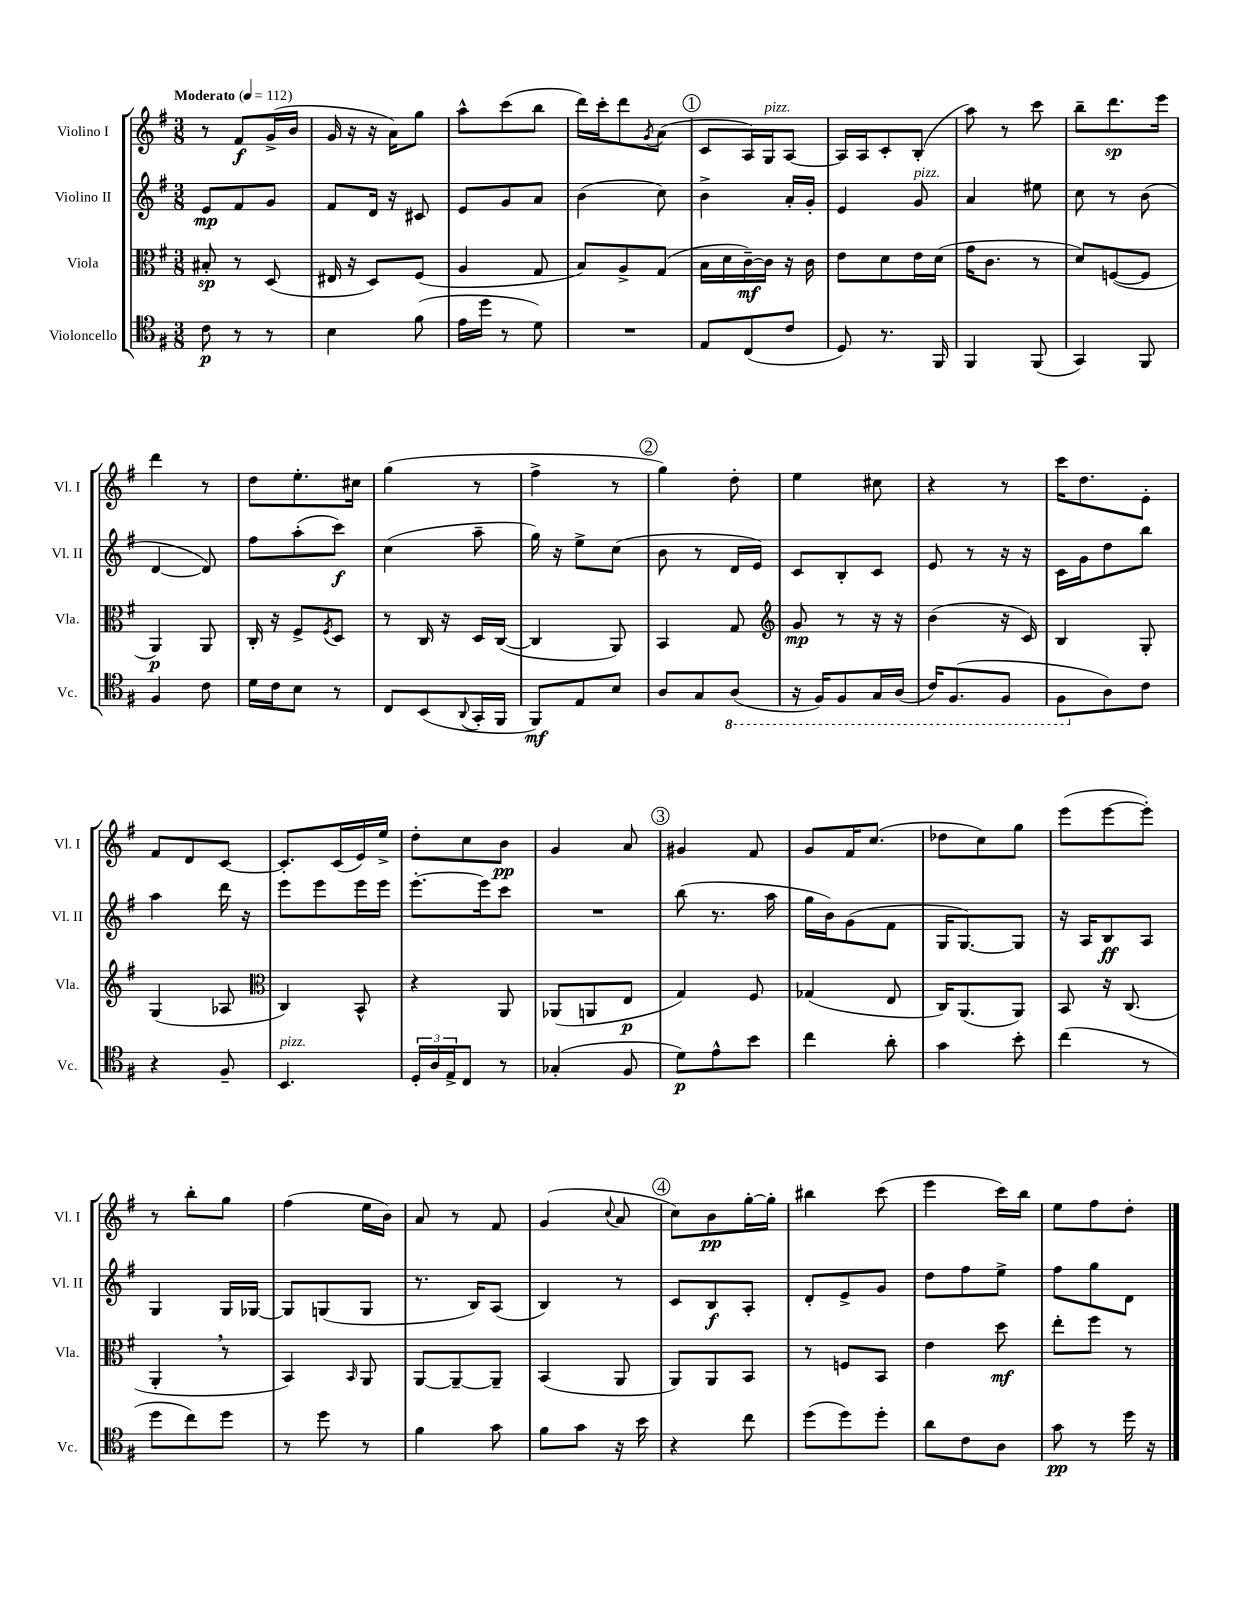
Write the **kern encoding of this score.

**kern	**dynam	**kern	**dynam	**kern	**dynam	**kern	**dynam
*part4	*part4	*part3	*part3	*part2	*part2	*part1	*part1
*staff4	*staff4	*staff3	*staff3	*staff2	*staff2	*staff1	*staff1
*I"Violoncello	*	*I"Viola	*	*I"Violino II	*	*I"Violino I	*
*I'Vc.	*	*I'Vla.	*	*I'Vl. II	*	*I'Vl. I	*
*clefC4	*	*clefC3	*	*clefG2	*	*clefG2	*
*k[f#]	*	*k[f#]	*	*k[f#]	*	*k[f#]	*
*M3/8	*	*M3/8	*	*M3/8	*	*M3/8	*
*MM112	*	*MM112	*	*MM112	*	*MM112	*
=1	=1	=1	=1	=1	=1	=1	=1
!	!	!	!	!	!	!LO:TX:a:B:t=Moderato	!
8c\	p	8B#X'/	sp	8e/L	mp	8r	.
8r	.	8r	.	8f#/	.	8f#/L	f
8r	.	(8D/	.	8g/J	.	(16g^/L	.
.	.	.	.	.	.	16b/JJ	.
=2	=2	=2	=2	=2	=2	=2	=2
4B\	.	16E#X/	.	8f#/L	.	16g/	.
.	.	16r	.	.	.	16r	.
.	.	8D/L)	.	16d/Jk	.	16r	.
.	.	.	.	16r	.	16a\KL)	.
(8f#\	.	(8F#/J	.	8c#X/	.	8gg\J	.
=3	=3	=3	=3	=3	=3	=3	=3
16e\LL	.	4A/	.	8e/L	.	8aa^^\L	.
16dd\JJ	.	.	.	.	.	.	.
8r	.	.	.	8g/	.	(8ccc\	.
8d\)	.	8G/	.	8a/J	.	8bb\J	.
=4	=4	=4	=4	=4	=4	=4	=4
4.r	.	8B/L)	.	(4b\	.	16ddd\LL)	.
.	.	.	.	.	.	16ccc'\J	.
.	.	8A^/	.	.	.	8ddd\	.
.	.	.	.	.	.	8qg/	.
.	.	(8G/J	.	8cc\)	.	(8a\J	.
!!LO:REH:place=s1:t=1
=5	=5	=5	=5	=5	=5	=5	=5
8E/L	.	16B\LL	.	4b^\	.	8c/L	.
.	.	16d\	.	.	.	.	.
(8C/	.	[16c~\)	mf	.	.	16A/L)	.
!	!	!	!	!	!	!LO:TX:a:i:t=pizz.	!
.	.	16c\JJ]	.	.	.	16G/J	.
8c/J	.	16r	.	16a'/LL	.	[8A/J	.
.	.	16c\	.	16g'/JJ	.	.	.
=6	=6	=6	=6	=6	=6	=6	=6
8D/)	.	8e\L	.	4e/	.	16A/LL]	.
.	.	.	.	.	.	16A/J	.
8.r	.	8d\	.	.	.	8c'/	.
!	!	!	!	!LO:TX:a:i:t=pizz.	!	!	!
.	.	16e\L	.	8g/	.	(8B'/J	.
16FF#/	.	(16d\JJ	.	.	.	.	.
=7	=7	=7	=7	=7	=7	=7	=7
4FF#/	.	16g\KL	.	4a/	.	8aa\)	.
.	.	8.c\J	.	.	.	.	.
.	.	.	.	.	.	8r	.
(8FF#/	.	8r	.	8ee#X\	.	8ccc\	.
=8	=8	=8	=8	=8	=8	=8	=8
4GG/)	.	8d/L)	.	8cc\	.	8bb~\L	.
.	.	([8Fn/	.	8r	.	8.ddd\	sp
8FF#/	.	8F/J]	.	(8b\	.	.	.
.	.	.	.	.	.	16eee\Jk	.
!!LO:LB:g=z
=9	=9	=9	=9	=9	=9	=9	=9
4F#/	.	4AA/)	p	[4d/	.	4ddd\	.
8c\	.	8AA/	.	8d/])	.	8r	.
=10	=10	=10	=10	=10	=10	=10	=10
16d\LL	.	16C'/	.	8ff#\L	.	8dd\L	.
16c\J	.	16r	.	.	.	.	.
8B\J	.	8F#^/L	.	(8aa'\	.	8.ee'\	.
.	.	8qF#/	.	.	.	.	.
8r	.	8D/J	.	8ccc\J)	f	.	.
.	.	.	.	.	.	16cc#X\Jk	.
=11	=11	=11	=11	=11	=11	=11	=11
8C/L	.	8r	.	(4cc\	.	(4gg\	.
(8BB/	.	16C/	.	.	.	.	.
.	.	16r	.	.	.	.	.
8qqAA/	.	.	.	.	.	.	.
16GG'/L	.	16D/LL	.	8aa~\	.	8r	.
16FF#/JJ	.	([16C/JJ	.	.	.	.	.
=12	=12	=12	=12	=12	=12	=12	=12
8FF#/L)	mf	4C/]	.	16gg\)	.	4ff#^\	.
.	.	.	.	16r	.	.	.
8E/	.	.	.	8ee^\L	.	.	.
8B/J	.	8AA/)	.	(8cc\J	.	8r	.
!!LO:REH:place=s1:t=2
=13	=13	=13	=13	=13	=13	=13	=13
8A/L	.	4BB/	.	8b\	.	4gg\)	.
8G/	.	.	.	8r	.	.	.
*8ba	*	*	*	*	*	*	*
(8AA/J	.	8G/	.	16d/LL	.	8dd'\	.
.	.	.	.	16e/JJ)	.	.	.
=14	=14	=14	=14	=14	=14	=14	=14
*	*	*clefG2	*	*	*	*	*
16r	.	8g/	mp	8c/L	.	4ee\	.
16FF#/KL)	.	.	.	.	.	.	.
8FF#/	.	8r	.	8B'/	.	.	.
16GG/L	.	16r	.	8c/J	.	8cc#X\	.
(16AA/JJ	.	16r	.	.	.	.	.
=15	=15	=15	=15	=15	=15	=15	=15
16C/KL)	.	(4b\	.	8e/	.	4r	.
(8.FF#/	.	.	.	.	.	.	.
.	.	.	.	8r	.	.	.
8FF#/J	.	16r	.	16r	.	8r	.
.	.	16c/)	.	16r	.	.	.
=16	=16	=16	=16	=16	=16	=16	=16
8FF#\L	.	4B/	.	16c\LL	.	16ccc\KL	.
.	.	.	.	16g\J	.	8.dd\	.
*X8ba	*	*	*	*	*	*	*
8A\)	.	.	.	8dd\	.	.	.
8c\J	.	8G'/	.	8bb\J	.	8e'\J	.
!!LO:LB:g=z
=17	=17	=17	=17	=17	=17	=17	=17
4r	.	(4G/	.	4aa\	.	8f#/L	.
.	.	.	.	.	.	8d/	.
8F#~/	.	8A-X/	.	16ddd\	.	[8c/J	.
.	.	.	.	16r	.	.	.
=18	=18	=18	=18	=18	=18	=18	=18
*	*	*clefC3	*	*	*	*	*
!LO:TX:a:i:t=pizz.	!	!	!	!	!	!	!
4.BB/	.	4C/)	.	8eee\L	.	8.c'/L]	.
.	.	.	.	8eee\	.	.	.
.	.	.	.	.	.	(16c/L	.
.	.	8BB^^/	.	16eee\L	.	16e/)	.
.	.	.	.	16eee\JJ	.	16ee^/JJ	.
=19	=19	=19	=19	=19	=19	=19	=19
24D'/LL	.	4r	.	[8.eee'\L	.	8dd'\L	.
24A/	.	.	.	.	.	.	.
24E^/J	.	.	.	.	.	.	.
8C/J	.	.	.	.	.	8cc\	.
.	.	.	.	16eee\k]	.	.	.
8r	.	8AA/	.	8ccc\J	.	8b\J	pp
=20	=20	=20	=20	=20	=20	=20	=20
(4G-X'/	.	(8AA-X/L	.	4.r	.	4g/	.
.	.	8AAn/	.	.	.	.	.
8F#/	.	8E/J	p	.	.	8a/	.
!!LO:REH:place=s1:t=3
=21	=21	=21	=21	=21	=21	=21	=21
8d\L)	p	4G/)	.	(8bb\	.	4g#X/	.
8e^^\	.	.	.	8.r	.	.	.
8b\J	.	8F#/	.	.	.	8f#/	.
.	.	.	.	16aa\	.	.	.
=22	=22	=22	=22	=22	=22	=22	=22
4cc\	.	(4G-X/	.	16gg\LL	.	8g/L	.
.	.	.	.	16b\J)	.	.	.
.	.	.	.	(8g\	.	16f#/K	.
.	.	.	.	.	.	(8.cc/J	.
8a'\	.	8E/	.	8f#\J	.	.	.
=23	=23	=23	=23	=23	=23	=23	=23
4g\	.	16C/KL)	.	16G/KL	.	8dd-X\L	.
.	.	(8.AA/	.	[8.G/)	.	.	.
.	.	.	.	.	.	8cc\)	.
8b'\	.	8AA/J)	.	8G/J]	.	8gg\J	.
=24	=24	=24	=24	=24	=24	=24	=24
(4cc\	.	8BB/	.	16r	.	(8eee\L	.
.	.	.	.	16A/KL	.	.	.
.	.	16r	.	8B/	ff	[8eee\	.
.	.	(8.C/	.	.	.	.	.
8r	.	.	.	8A/J	.	8eee'\J])	.
!!LO:LB:g=z
=25	=25	=25	=25	=25	=25	=25	=25
8dd\L	.	4AA',/	.	4G/	.	8r	.
8cc\)	.	.	.	.	.	8bb'\L	.
8dd\J	.	8r	.	16G/LL	.	8gg\J	.
.	.	.	.	[16G-X/JJ	.	.	.
=26	=26	=26	=26	=26	=26	=26	=26
8r	.	4BB/)	.	8G-/L]	.	(4ff#\	.
8dd\	.	.	.	(8Gn/	.	.	.
.	.	16qqBB/	.	.	.	.	.
8r	.	8AA/	.	8G/J	.	16ee\LL	.
.	.	.	.	.	.	16b\JJ)	.
=27	=27	=27	=27	=27	=27	=27	=27
4f#\	.	[8AA/L	.	8.r	.	8a/	.
.	.	8AA~/_	.	.	.	8r	.
.	.	.	.	16B/KL)	.	.	.
8g\	.	8AA~/J]	.	(8A/J	.	8f#/	.
=28	=28	=28	=28	=28	=28	=28	=28
8f#\L	.	(4BB/	.	4B/)	.	(4g/	.
8g\J	.	.	.	.	.	.	.
.	.	.	.	.	.	8qqcc/	.
16r	.	8AA/	.	8r	.	8a/	.
16b\	.	.	.	.	.	.	.
!!LO:REH:place=s1:t=4
=29	=29	=29	=29	=29	=29	=29	=29
4r	.	8AA/L)	.	8c/L	.	8cc\L)	.
.	.	8AA/	.	8B/	f	8b\	pp
8cc\	.	8BB/J	.	8A'/J	.	[16gg'\L	.
.	.	.	.	.	.	16gg'\JJ]	.
=30	=30	=30	=30	=30	=30	=30	=30
(8dd\L	.	8r	.	8d'/L	.	4bb#X\	.
8dd\)	.	8Fn/L	.	8e^/	.	.	.
8dd'\J	.	8BB/J	.	8g/J	.	(8ccc\	.
=31	=31	=31	=31	=31	=31	=31	=31
8a\L	.	4e\	.	8dd\L	.	4eee\	.
8c\	.	.	.	8ff#\	.	.	.
8A\J	.	8dd\	mf	8ee^\J	.	16ccc\LL)	.
.	.	.	.	.	.	16bb\JJ	.
=32	=32	=32	=32	=32	=32	=32	=32
8g\	pp	8ee'\L	.	8ff#\L	.	8ee\L	.
8r	.	8ff#\J	.	8gg\	.	8ff#\	.
16dd\	.	8r	.	8d\J	.	8dd'\J	.
16r	.	.	.	.	.	.	.
==	==	==	==	==	==	==	==
*-	*-	*-	*-	*-	*-	*-	*-
